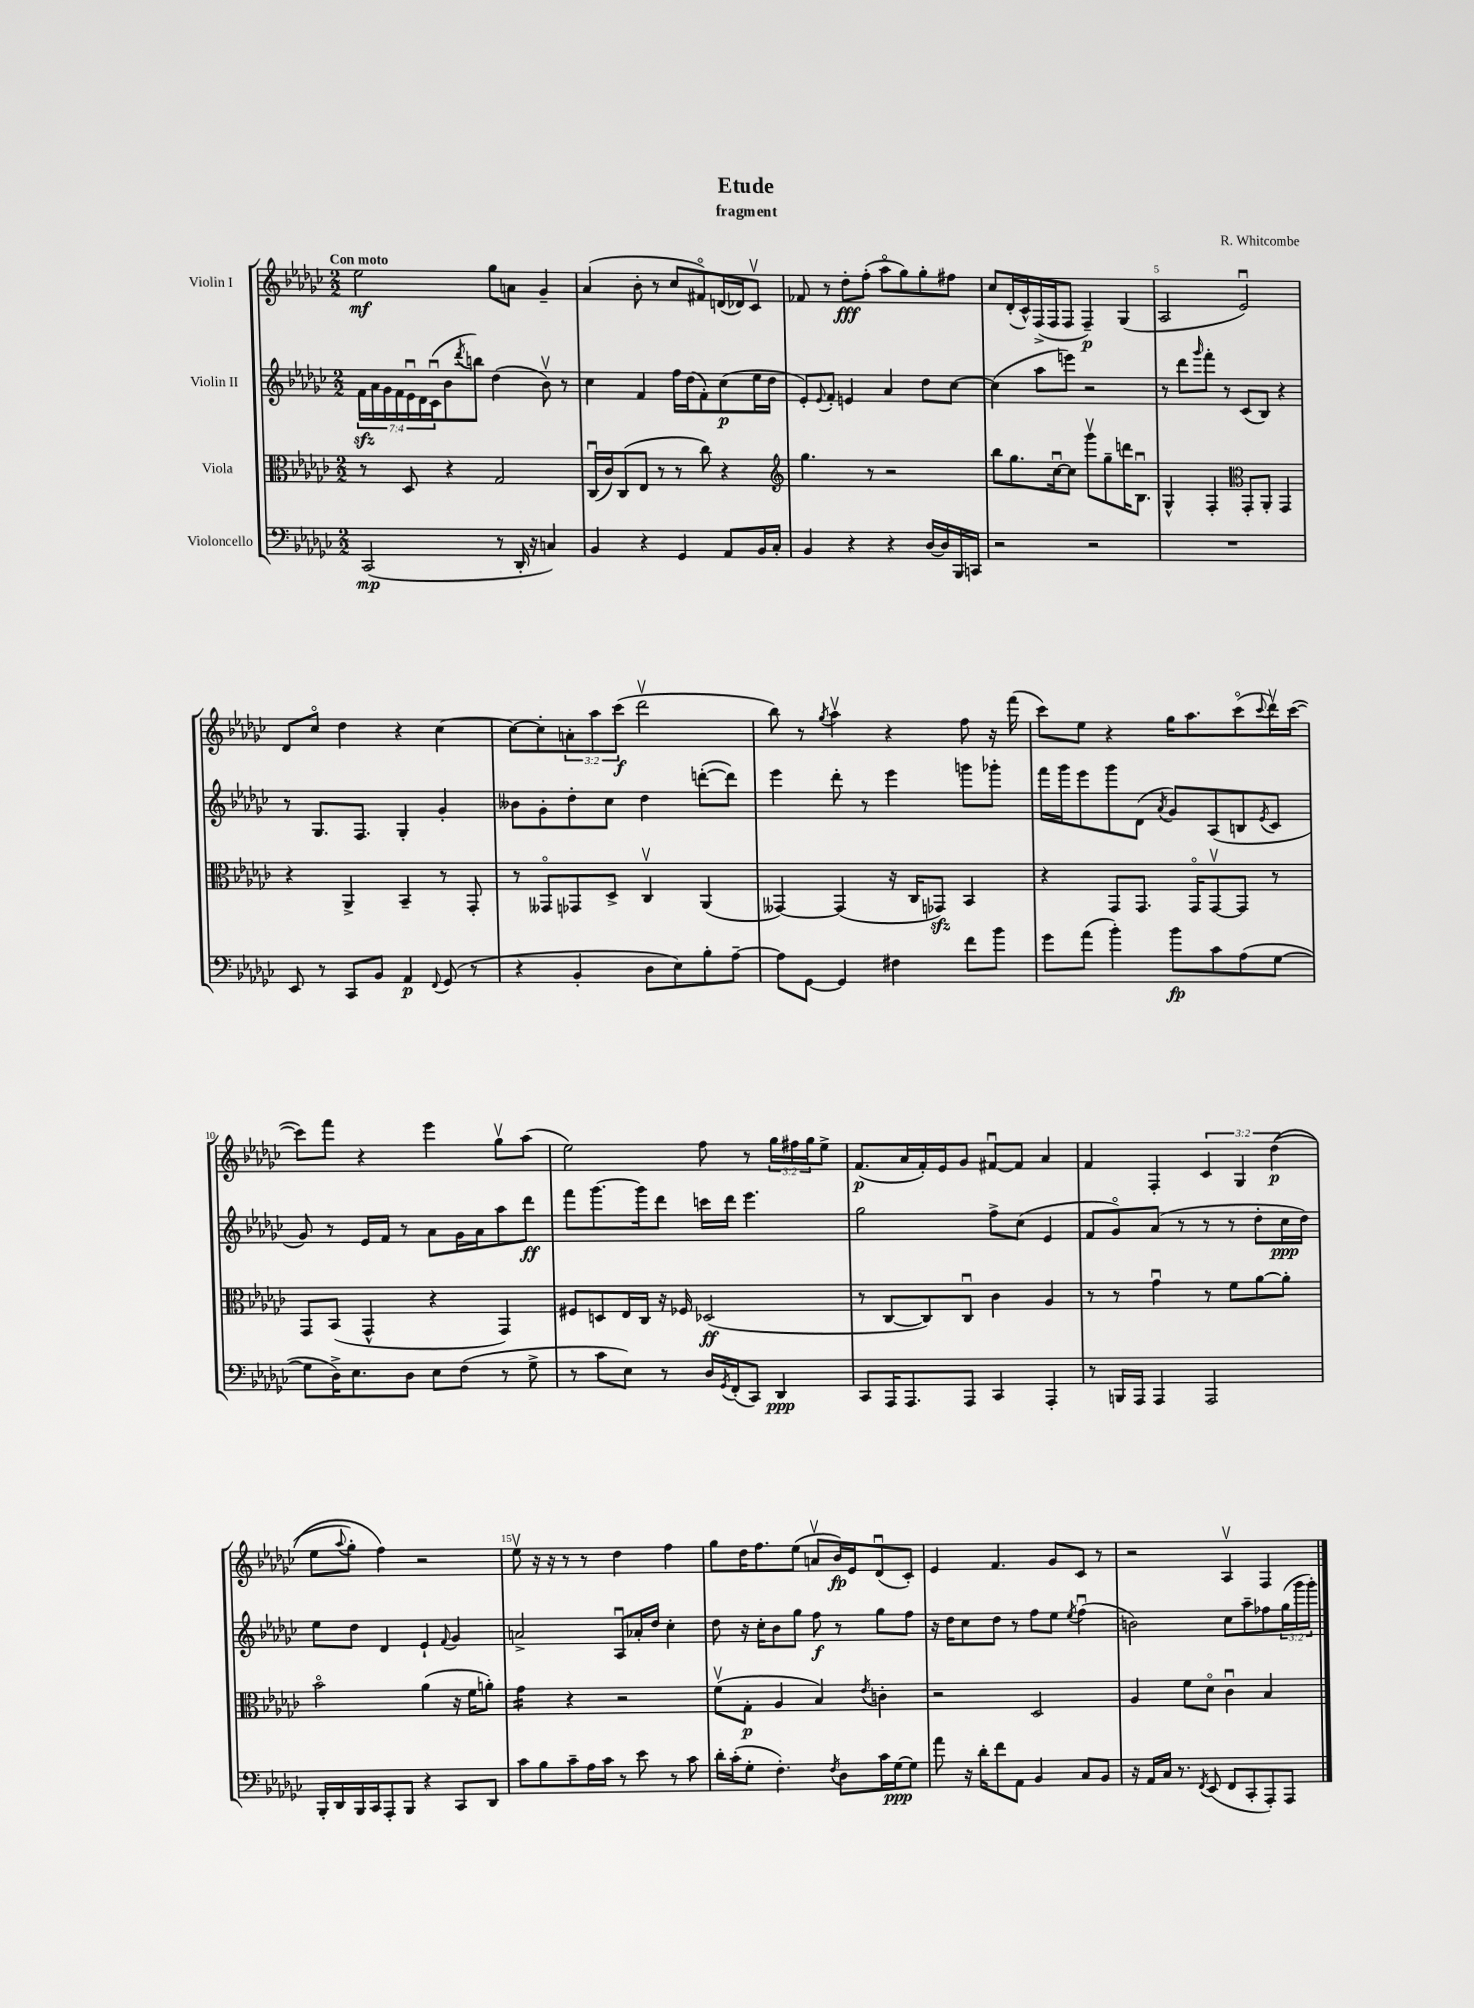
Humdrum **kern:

**kern	**kern	**kern	**kern
*staff4	*staff3	*staff2	*staff1
*clefF4	*clefC3	*clefG2	*clefG2
*k[b-e-a-d-g-c-]	*k[b-e-a-d-g-c-]	*k[b-e-a-d-g-c-]	*k[b-e-a-d-g-c-]
*M2/2	*M2/2	*M2/2	*M2/2
(2CC-	8r	28f	2ee-
.	.	28a-	.
.	.	28g-	.
.	.	28f	.
.	8D-	.	.
.	.	28e-u	.
.	.	28d-	.
.	.	(28c-u	.
.	4r	8b-	.
.	.	8qddd-	.
.	.	8bb)	.
8r	2G-	(4dd-	8gg-
16DD-'	.	.	8a
16r	.	.	.
4C)	.	8b-v)	4g-~
.	.	8r	.
=	=	=	=
4BB-	(16C-u	4cc-	(4a-
.	16c-)	.	.
.	(8C-	.	.
4r	8E-	4f	8b-'
.	8r	.	8r
4GG-	8r	16ff	8cc-
.	.	(16dd-	.
.	8cc-)	8f')	8f#o)
8AA-	4r	(8cc-	(16d
.	.	.	16d-)
16BB-	.	16ee-	8c-v
16C-'	.	16dd-	.
=	=	=	=
*	*clefG2	*	*
4BB-	4.gg-	8e-')	8f-
.	.	8qqe-	.
.	.	8f'	8r
4r	.	4e	8dd-'
.	8r	.	(8ff'
4r	2r	4a-	8aa-o
.	.	.	8gg-)
[16D-	.	8dd-	8gg-'
16D-]	.	.	.
16BBB-	.	[8cc-	8ff#
16CC	.	.	.
=	=	=	=
2r	8bb-	(4cc-]	8cc-
.	8.gg-	.	(16d-'
.	.	.	16c-^^)
.	.	8aa-	(16F^
.	[16cc-u	.	16F
.	8cc-]	8eee)	8F
2r	8ggg-v	2r	4F~)
.	8gg-~	.	.
.	16ddd	.	(4G-
.	8.B-u	.	.
=	=	=	=
1r	4G-^^	8r	2A-
.	.	8ddd-	.
.	.	16qqggg-	.
.	4F'	8fff'	.
.	.	8r	.
*	*clefC3	*	*
.	8GG-'	(8c-	2e-u)
.	8AA-'	8B-)	.
.	4GG-	4r	.
=	=	=	=
8EE-	4r	8r	8d-
8r	.	8.G-	8cc-o
8CC-	4AA-^	.	4dd-
.	.	8.F	.
8BB-	.	.	.
4AA-	4BB-~	4G-'	4r
8qqFF	.	.	.
(8GG-	8r	4g-'	[4cc-
8r	8GG-'	.	.
=	=	=	=
4r	8r	8b--	8cc-_
.	8GG--o	8g-'	8cc-']
4BB-'	8GG-	8dd-'	12a'
.	.	.	12aa-
.	8D-^	8cc-	.
.	.	.	(12ccc-
8D-	4C-v	4dd-	2ddd-v
8E-)	.	.	.
8B-'	(4AA-	([8ddd'	.
[8A-~	.	8ddd])	.
=	=	=	=
8A-]	[4GG--)	4eee-	8bb-)
[8GG-	.	.	8r
.	.	.	8qgg-
4GG-]	(4GG--]	8ddd-'	4aa-v
.	.	8r	.
4F#	16r	4eee-	4r
.	16C-	.	.
.	8GG-)	.	.
8f	4BB-	8ggg	8ff
8b-	.	8ggg-'	16r
.	.	.	(16fff
=	=	=	=
8g-	4r	16fff	8ccc-)
.	.	16ggg-	.
(8a-	.	8eee-	8ee-
4b-')	8GG-	8ggg-	4r
.	8.GG-	(8d-	.
.	.	8qa-	.
8b-	.	8g-)	16gg-
.	16GG-o	.	8.aa-
8c-	[8GG-v	(8A-	.
(8A-	8GG-]	8B	(8ccc-o
.	.	8qe-	8qqccc-
[8G-	8r	8c-	16ddd-v)
.	.	.	([16ccc-
=	=	=	=
8G-]	8GG-	8g-)	8ccc-])
16D-^)	(8BB-	8r	8fff
8.E-	.	.	.
.	4GG-^^	16e-	4r
.	.	16f	.
8D-	.	8r	.
8E-	4r	8a-	4eee-
(8F	.	16g-	.
.	.	16a-	.
8r	4GG-)	8aa-	8gg-v
8G-^	.	8ddd-	(8aa-
=	=	=	=
8r	8F#	8fff	2ee-)
8c-	8D	[8.ggg-	.
8E-)	16E-	.	.
.	16C-	16ggg-]	.
8r	16r	8ddd-	.
.	16F-	.	.
16D-	(2D-	16ccc	8ff
8qGG-	.	.	.
(16FF'	.	16ddd-	.
8CC-)	.	4.eee-	8r
4DD-	.	.	24gg-
.	.	.	24ff#
.	.	.	24gg-
.	.	.	8ee-^
=	=	=	=
8CC-	8r	2gg-	(8.f
16AAA-	[8C-	.	.
8.AAA-	.	.	16a-
.	8C-])	.	16f')
.	.	.	16e-
8AAA-	8C-u	.	8g-
4CC-	4c-	8ff^	[8f#u
.	.	(8cc-	8f#]
4AAA-'	4A-	4e-	4a-
=	=	=	=
8r	8r	8f	4f
16BBB	8r	8g-o)	.
16AAA-	.	.	.
4AAA-	4g-u	(8a-	4F'
.	.	8r	.
2AAA-	8r	8r	6c-
.	8f	8r	.
.	.	.	6G-
.	[8a-	8dd-'	.
.	.	.	&((6dd-
.	8a-']	16cc-	.
.	.	16dd-)	.
=	=	=	=
16BBB-'	2b-o	8ee-	8ee-
16DD-	.	.	.
.	.	.	8qqaa-
16BBB-	.	8dd-	8gg-')
16CC-	.	.	.
8AAA-'	.	4d-	4ff&)
8BBB-	.	.	.
4r	(4a-	4e-`	2r
.	.	8qqf	.
8CC-	16r	4g-	.
.	16f	.	.
8DD-	8a')	.	.
=	=	=	=
8c-	4g-	2a^	8ee-v
8B-	.	.	16r
.	.	.	16r
8c-~	4r	.	8r
16A-	.	.	8r
16c-	.	.	.
8r	2r	8A-u	4dd-
8e-	.	16a-'	.
.	.	16dd-	.
8r	.	4cc-'	4ff
8c-	.	.	.
=	=	=	=
16d-'	(8fv	8dd-	8gg-
(16c-'	.	.	.
8G-'	8G-'	16r	16dd-
.	.	16cc-'	8.ff
4.F')	4A-	8b-	.
.	.	8gg-	(8ee-
.	4B-)	8ff	8av
8qF	.	.	.
8D-	.	8r	16b-)
.	.	.	16e-
.	8qe-	.	.
16c-	4c'	8gg-	(8d-u
[16G-	.	.	.
8G-]	.	8ff	8c-')
=	=	=	=
8a-	2r	16r	4e-
.	.	16dd-	.
16r	.	8cc-	.
16d-'	.	.	.
8f	.	8dd-	4.f
8AA-	.	8r	.
4BB-	2D-	8ff	.
.	.	8ee-	8g-
.	.	8qee-	.
8C-	.	(4ffu	8c-
8BB-	.	.	8r
=	=	=	=
16r	4A-	2b)	2r
16AA-	.	.	.
16C-	.	.	.
8.r	.	.	.
.	8f	.	.
8qFF	.	.	.
(8EE-	8d-o	.	.
8FF	4c-u	8cc-	4A-v
8CC-'	.	8aa-~	.
8AAA-')	4B-	8ff-	4F
8AAA-	.	(24gg-	.
.	.	24ggg-	.
.	.	24ggg-')	.
==	==	==	==
*-	*-	*-	*-
